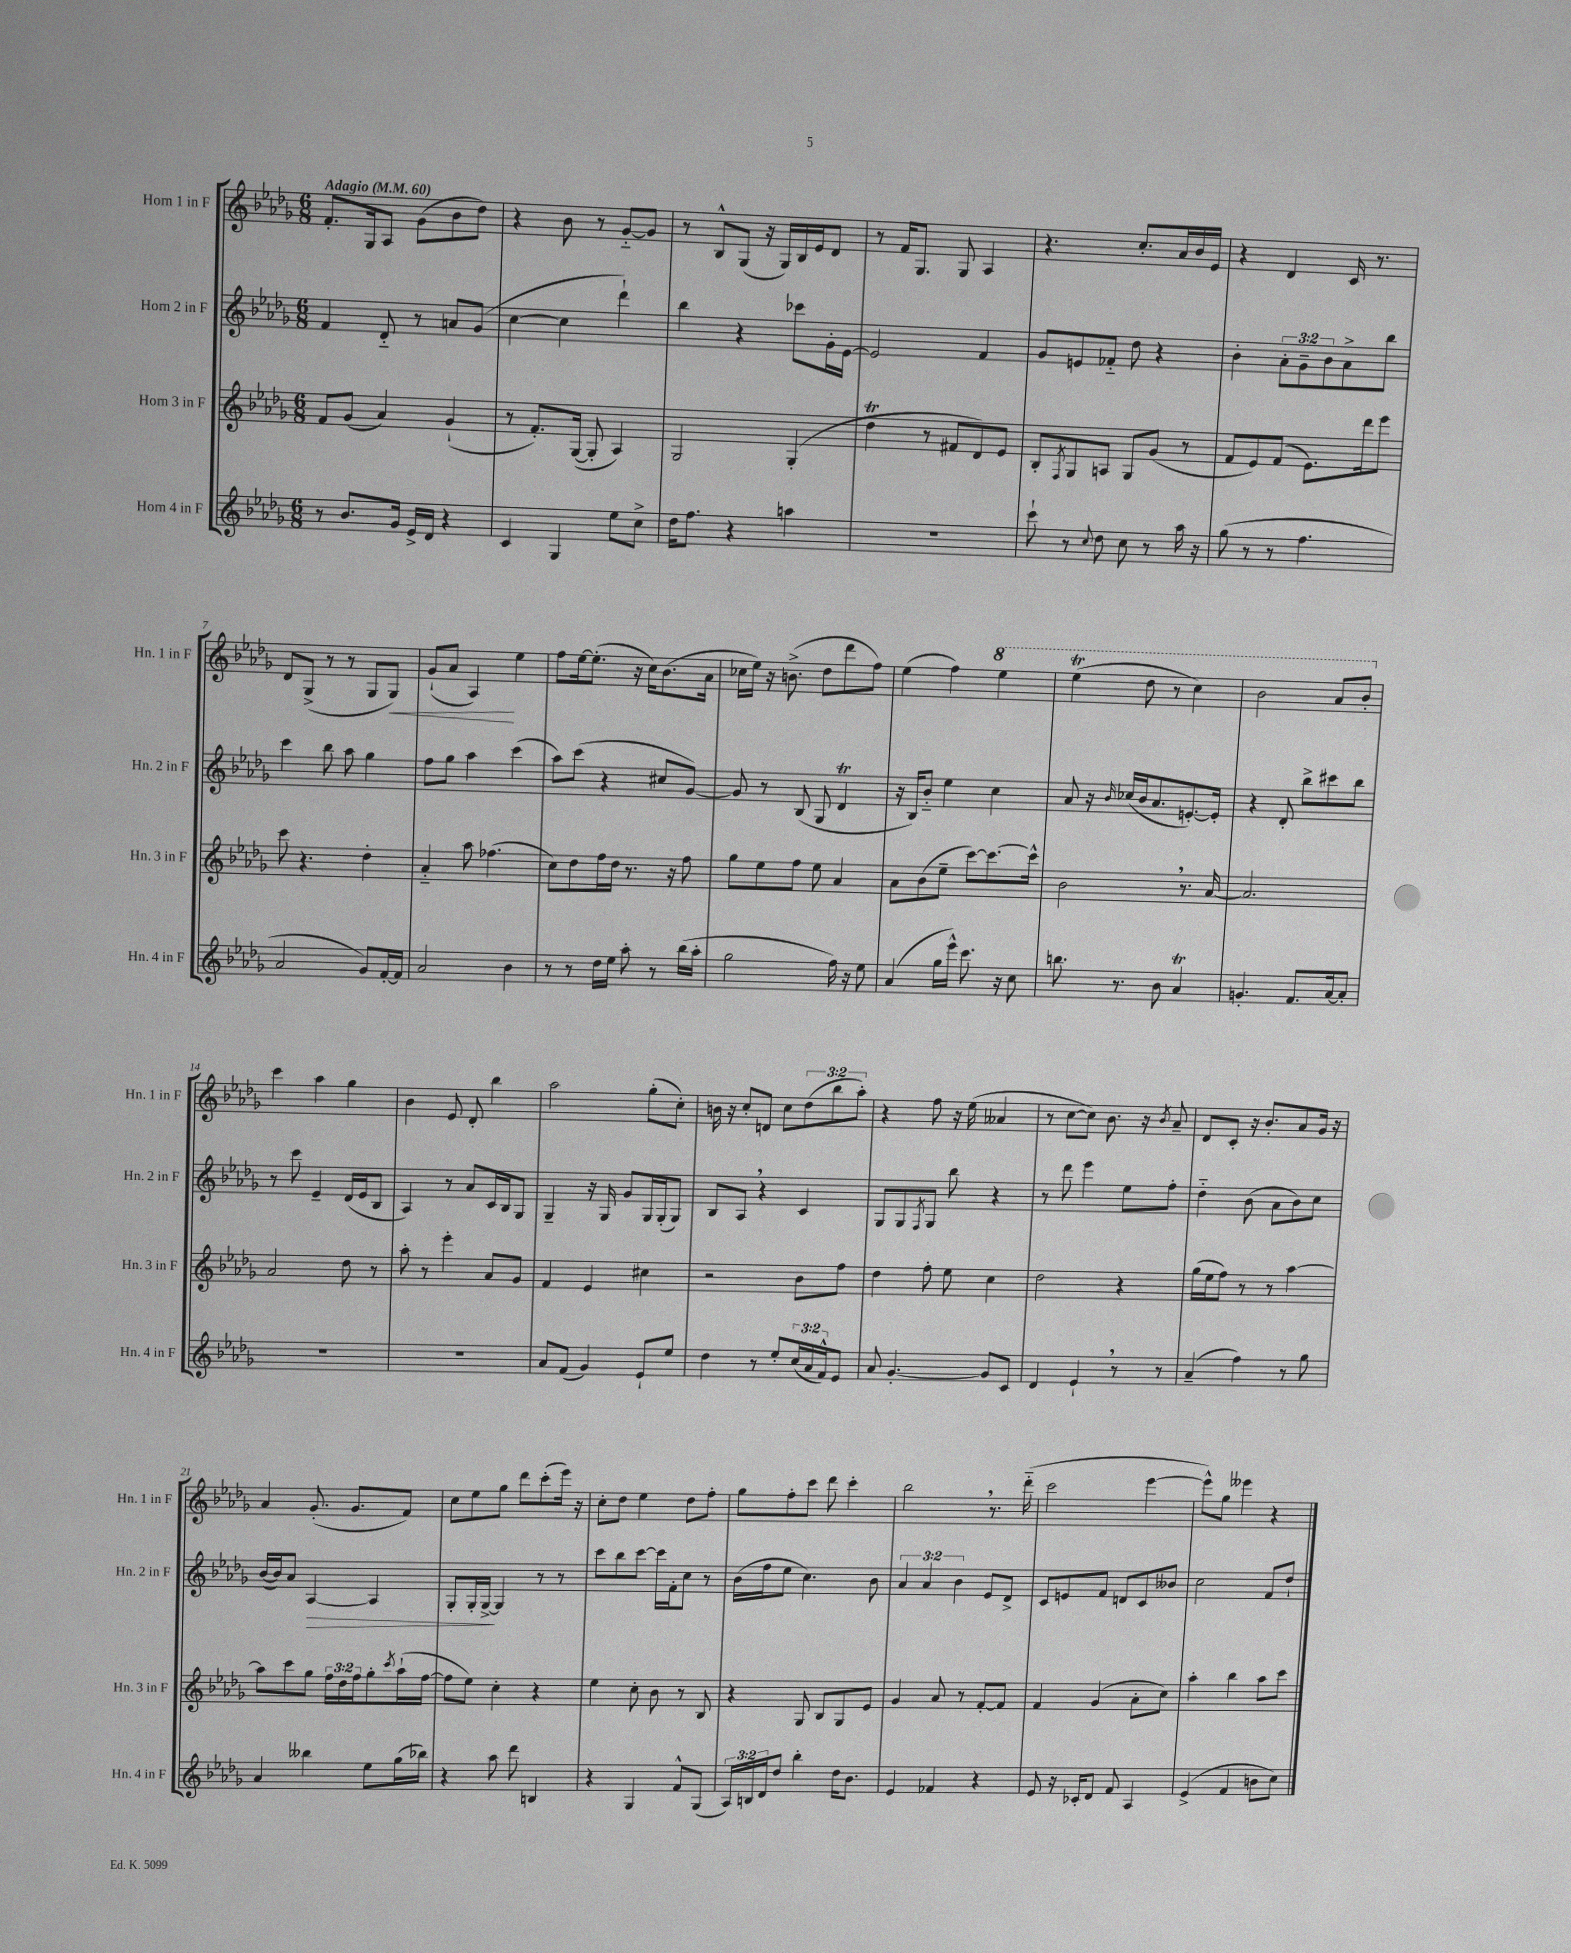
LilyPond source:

<<
\new StaffGroup <<
\new Staff = "s0" \with { instrumentName = "Horn 1 in F" shortInstrumentName = "Hn. 1 in F" } {
    \clef treble \key des \major \numericTimeSignature \time 6/8 \override Staff.TupletNumber.text = #tuplet-number::calc-fraction-text \tempo "Adagio" 4 = 60
    f'8.-. ges16 aes8 ges'8( bes'8 des''8) |
    r4 bes'8 r8 ges'8~-_ ges'8 |
    r8 bes8-^ ges8( r16 ges16) bes16 ees'16 des'8 |
    r8 f'16 ges8. ges8 aes4 |
    r4. c''8.-. aes'16 bes'16 ees'16 |
    r4 des'4 c'16 r8. |
    des'8 ges8->( r8 r8 ges8 ges8\<) |
    ges'8-!( aes'8 aes4\!) ees''4 |
    f''8 ees''16~ ees''8.-.( r16 c''16) bes'8.( aes'16 |
    ces''16 ees''16) r16 b'8.->( des''8 des'''8 f''8) |
    ees''4( f''4) \ottava #1 ees'''4 |
    ees'''4\trill( des'''8 r8 c'''4) |
    bes''2 aes''8 bes''8-. \ottava #0 |
    c'''4 aes''4 ges''4 |
    bes'4 ees'8 des'8-. bes''4 |
    aes''2 ges''8-.( c''8-.) |
    b'16 r16 c''8-. d'8 c''8 \tuplet 3/2 { des''8( bes''8 aes''8-.) } |
    r4 f''8 r16 ees''16( aeses'4 |
    r8 c''8~ c''8) bes'8. r16 \acciaccatura { bes'8 } aes'8-- |
    des'8 c'8-. r16 bes'8.-. aes'8 ges'16 r16 |
    aes'4 ges'8.-.( ges'8. f'8) |
    c''8 ees''8 ges''8 des'''8 c'''8-.( ees'''16) r16 |
    c''8-. des''8 ees''4 des''8 f''8-. |
    ges''8 f''8-. c'''8 des'''8 c'''4-. |
    bes''2 \breathe r8. des'''16-_( |
    c'''2 ees'''4~ |
    ees'''8-^) ges''8 eeses'''4 r4 \bar "|." |
}
\new Staff = "s1" \with { instrumentName = "Horn 2 in F" shortInstrumentName = "Hn. 2 in F" } {
    \clef treble \key des \major \numericTimeSignature \time 6/8 \override Staff.TupletNumber.text = #tuplet-number::calc-fraction-text
    f'4 des'8-_ r8 a'8 ges'8( |
    c''4~ c''4 des'''4-!) |
    bes''4 r4 ces'''8 ges'16-. ees'16~ |
    ees'2 f'4 |
    ges'8 e'8 fes'8-_ des''8 r4 |
    bes'4-. \tuplet 3/2 { aes'8-. ges'8-- bes'8 } aes'8-> bes''8 |
    c'''4 bes''8 aes''8 ges''4 |
    f''8 ges''8 aes''4 c'''4( |
    aes''8) c'''8( r4 cis''8 ges'8~) |
    ges'8 r8 bes8( ges8 des'4\trill |
    r16 bes16) bes'8-_ ees''4 c''4 |
    aes'8 r16 \grace { bes'16 } ces''16( bes'16 aes'8. e'8.~-.) e'16-. |
    r4 des'8-. bes''8-> cis'''8 bes''8 |
    r8 c'''8 ees'4-- des'16( ees'16 bes8 |
    aes4) r8 aes'8 c'16 bes16 ges8 |
    ges4-- r16 ges16 ges'8 ges16 ges16-.( ges8) |
    bes8 aes8 \breathe r4 c'4 |
    ges8 ges8 \acciaccatura { f8 } ges8 bes''8 r4 |
    r8 des'''8 ees'''4 ees''8 f''8-. |
    des''4-_ bes'8( aes'8 bes'8) c''8 |
    bes'16~( bes'16) aes'8 aes4~\> aes4 |
    ges8-. ges16-. ges16~->\! ges4 r8 r8 |
    c'''8 bes''8 c'''8~ c'''16 f'16-. c''8 r8 |
    bes'16( f''16 ees''8 c''4.) bes'8 |
    \tuplet 3/2 { aes'4 aes'4 bes'4 } ees'8 des'8-> |
    c'8 e'8 f'8 d'8 c'8 beses'8 |
    c''2 f'8 des''8-! \bar "|." |
}
\new Staff = "s2" \with { instrumentName = "Horn 3 in F" shortInstrumentName = "Hn. 3 in F" } {
    \clef treble \key des \major \numericTimeSignature \time 6/8 \override Staff.TupletNumber.text = #tuplet-number::calc-fraction-text
    f'8 ges'8( aes'4) ges'4-!( |
    r8 f'8.-.) ges16~( ges8-. aes4) |
    ges2 ges4-.( |
    des''4\trill r8 fis'8 des'8) ees'8 |
    bes8-. \acciaccatura { f8 } ges8 a8 ges8 ges'8( r8 |
    f'8 ees'8) f'8( ees'8.) des'''16 ees'''8 |
    c'''8 r4. des''4-. |
    aes'4-_ aes''8 fes''4.( |
    c''8) des''8 f''16 des''16 r8. r16 f''8 |
    ges''8 ees''8 f''8 ees''8 aes'4 |
    aes'8 bes'8( ees''8-- c'''8~) c'''8.~ c'''16-^ |
    bes'2 \breathe r8. aes'16~ |
    aes'2. |
    aes'2 des''8 r8 |
    aes''8-. r8 ees'''4-. aes'8 ges'8 |
    f'4 ees'4 cis''4 |
    r2 bes'8 f''8 |
    des''4 f''8-. ees''8 c''4 |
    des''2 r4 |
    ges''16( ees''16 f''8) r8 r8 aes''4~ |
    aes''8 c'''8 ges''8 \tuplet 3/2 { f''16 des''16 f''16 } ges''8-. \acciaccatura { c'''8 } aes''16-!( f''16~ |
    f''8 ees''8) c''4-. r4 |
    ees''4 c''8-. bes'8 r8 bes8 |
    r4 ges8 bes8 ges8 ees'8 |
    ges'4 aes'8 r8 f'8~-. f'8 |
    f'4 ges'4( aes'8-. c''8) |
    aes''4-. bes''4 aes''8 c'''8 \bar "|." |
}
\new Staff = "s3" \with { instrumentName = "Horn 4 in F" shortInstrumentName = "Hn. 4 in F" } {
    \clef treble \key des \major \numericTimeSignature \time 6/8 \override Staff.TupletNumber.text = #tuplet-number::calc-fraction-text
    r8 bes'8. ges'16 ees'16-> des'16 r4 |
    c'4 ges4 ees''8 c''8-> |
    des''16 f''8. r4 a''4 |
    R2. |
    c'''8-! r8 \appoggiatura { c''8 } des''8 c''8 r8 aes''16 r16 |
    ges''8( r8 r8 f''4. |
    aes'2 ges'8) f'16~-. f'16 |
    aes'2 bes'4 |
    r8 r8 des''16 ees''16 aes''8-. r8 bes''16( aes''16-. |
    ges''2 f''16) r16 ees''8 |
    aes'4( ges''16 ees'''16-^) c'''8. r16 c''8 |
    b''8. r8. bes'8 aes'4\trill |
    g'4.-. f'8. aes'16~ aes'8-. |
    R2. |
    R2. |
    aes'8 f'8( ges'4) ees'8-! ees''8 |
    des''4 r8 ees''8-. \tuplet 3/2 { c''16( aes'16 f'16-^) } ees'8 |
    aes'8 ges'4.~-. ges'8 c'8 |
    des'4 ees'4-! \breathe r8 r8 |
    aes'4--( f''4) r8 ges''8 |
    aes'4 beses''4 ees''8 ges''16( bes''16) |
    r4 aes''8 des'''8 b4 |
    r4 ges4 f'8-^ ges8( |
    \tuplet 3/2 { aes16) b16 des'16 } des''8 bes''4-. des''16 bes'8. |
    ees'4 fes'4 r4 |
    ees'8 r16 ces'16-. des'8 f'8 aes4 |
    ees'4->( f'4 b'8 c''8) \bar "|." |
}
>>
>>
